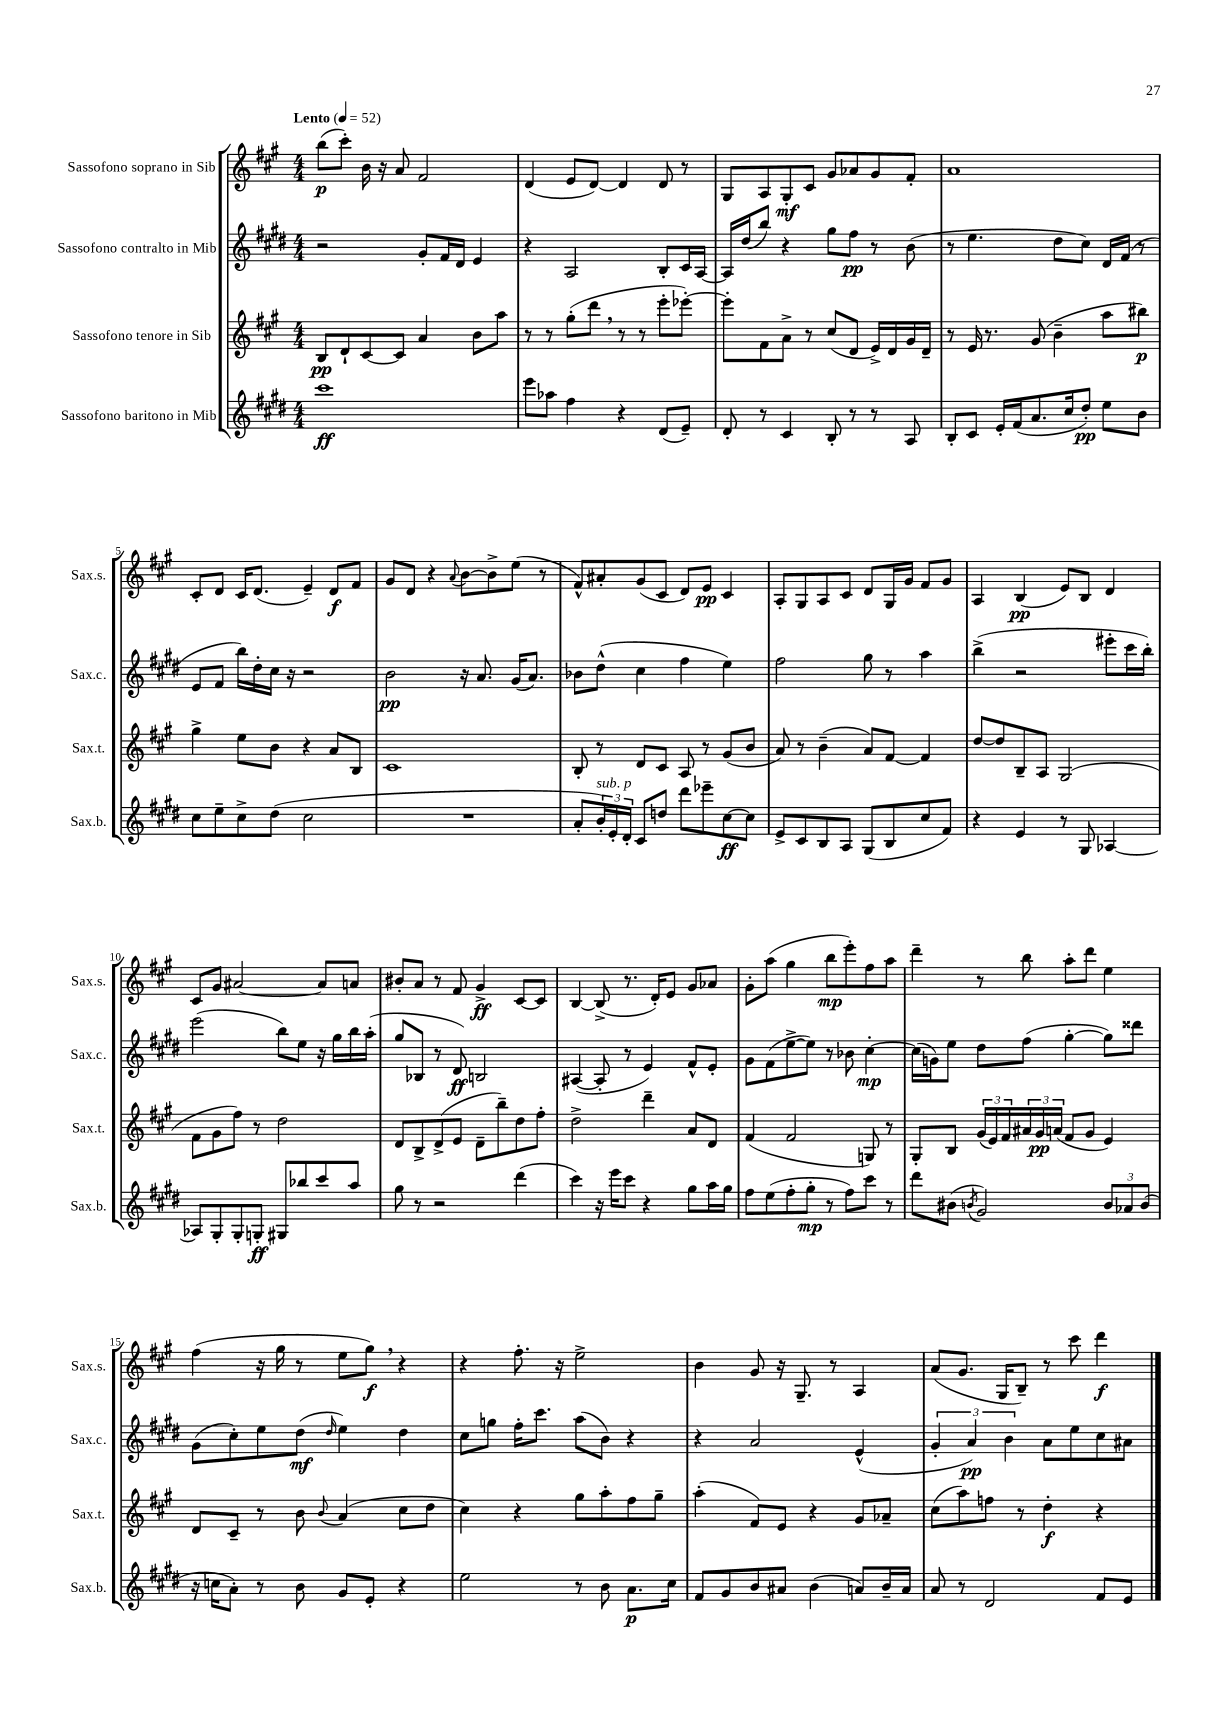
<<
\new StaffGroup <<
\new Staff = "s0" \with { instrumentName = "Sassofono soprano in Sib" shortInstrumentName = "Sax.s." } {
    \clef treble \key a \major \numericTimeSignature \time 4/4 \tempo "Lento" 4 = 52
    b''8\p( cis'''8-.) b'16 r16 a'8 fis'2 |
    d'4( e'8 d'8~) d'4 d'8 r8 |
    gis8 a8 gis8-.\mf cis'8 gis'8 aes'8 gis'8 fis'8-. |
    a'1 |
    cis'8-. d'8 cis'16 d'8.( e'4--) d'8\f fis'8 |
    gis'8 d'8 r4 \appoggiatura { a'8 } b'8~ b'8-> e''8( r8 |
    fis'8-^) ais'8-. gis'8( cis'8 d'8) e'8\pp cis'4 |
    a8-. gis8 a8 cis'8 d'8 gis16 gis'16 fis'8 gis'8 |
    a4 b4\pp( e'8) b8 d'4 |
    cis'8 gis'8 ais'2~ ais'8 a'8 |
    bis'8-. a'8 r8 fis'8 gis'4->\ff cis'8~ cis'8 |
    b4~ b8->( r8. d'16-.) e'8 gis'8 aes'8 |
    gis'8-. a''8( gis''4 b''8\mp e'''8-.) fis''8 a''8 |
    d'''4-- r8 b''8 a''8-. d'''8 e''4 |
    fis''4( r16 gis''16 r8 e''8 gis''8\f) \breathe r4 |
    r4 fis''8.-. r16 e''2-> |
    b'4 gis'8 r16 gis8.-- r8 a4 |
    a'8( gis'8. gis16 b8--) r8 cis'''8 d'''4\f \bar "|." |
}
\new Staff = "s1" \with { instrumentName = "Sassofono contralto in Mib" shortInstrumentName = "Sax.c." } {
    \clef treble \key e \major \numericTimeSignature \time 4/4
    r2 gis'8-. fis'16 dis'16 e'4 |
    r4 a2 b8-. cis'16 a16~ |
    a16 dis''16( b''8) r4 gis''8 fis''8\pp r8 b'8( |
    r8 e''4. dis''8 cis''8) dis'16 fis'16( r8 |
    e'8 fis'8 b''16) dis''16-. cis''16 r16 r2 |
    b'2\pp r16 a'8. gis'16( a'8.) |
    bes'8 dis''8-^( cis''4 fis''4 e''4) |
    fis''2 gis''8 r8 a''4 |
    b''4->( r2 eis'''8-. cis'''16 b''16-.) |
    e'''2( b''8) e''8 r16 gis''16 b''16 a''16-.( |
    gis''8 bes8 r8 dis'8\ff) b2 |
    ais4~( ais8-. r8 e'4) fis'8-^ e'8-. |
    gis'8 fis'8( e''8~-> e''8) r8 bes'8 cis''4~-.\mp |
    cis''16( g'16) e''8 dis''8 fis''8( gis''4~-. gis''8) disis'''8 |
    gis'8( cis''8-.) e''8 dis''8\mf( \grace { dis''16 } e''4) dis''4 |
    cis''8 g''8 fis''16-. cis'''8. a''8( b'8) r4 |
    r4 a'2 e'4-^( |
    \tuplet 3/2 { gis'4-. a'4\pp) b'4 } a'8 e''8 cis''8 ais'8 \bar "|." |
}
\new Staff = "s2" \with { instrumentName = "Sassofono tenore in Sib" shortInstrumentName = "Sax.t." } {
    \clef treble \key a \major \numericTimeSignature \time 4/4
    b8\pp d'8-! cis'8~ cis'8 a'4 b'8 a''8 |
    r8 r8 gis''8-.( d'''8 \breathe r8 r8 e'''8-. ees'''8~-.) |
    ees'''8-. fis'8 a'8-> r8 cis''8( d'8 e'16->) d'16 gis'16 d'16-- |
    r8 e'16 r8. gis'8( b'4-- a''8 bis''8\p) |
    gis''4-> e''8 b'8 r4 a'8 b8 |
    cis'1 |
    b8-. r8 d'8 cis'8 a8 r8 gis'8( b'8 |
    a'8) r8 b'4--( a'8) fis'8~ fis'4 |
    d''8~ d''8 b8-- a8 gis2( |
    fis'8 gis'8 fis''8) r8 d''2 |
    d'8 b8-> d'8->( e'8 d'8-- b''8--) d''8 fis''8-. |
    d''2-> d'''4-- a'8 d'8 |
    fis'4( fis'2 g8) r8 |
    gis8-. b8 \tuplet 3/2 { gis'16( e'16) fis'16 } \tuplet 3/2 { ais'16 gis'16\pp a'16( } fis'8 gis'8 e'4) |
    d'8 cis'8-- r8 b'8 \appoggiatura { b'8 } a'4( cis''8 d''8 |
    cis''4) r4 gis''8 a''8-. fis''8 gis''8-- |
    a''4-.( fis'8) e'8 r4 gis'8 aes'8-- |
    cis''8( a''8) f''8 r8 d''4-.\f r4 \bar "|." |
}
\new Staff = "s3" \with { instrumentName = "Sassofono baritono in Mib" shortInstrumentName = "Sax.b." } {
    \clef treble \key e \major \numericTimeSignature \time 4/4
    cis'''1\ff |
    e'''8 aes''8 fis''4 r4 dis'8( e'8--) |
    dis'8-. r8 cis'4 b8-. r8 r8 a8 |
    b8-. cis'8 e'16-. fis'16( a'8. cis''16 dis''8-.\pp) e''8 b'8 |
    cis''8 e''8-- cis''8-> dis''8( cis''2 |
    R1 |
    a'8-. \tuplet 3/2 { b'16-.^\markup { \italic "sub. p" }) e'16-. dis'16-. } cis'8 d''8 dis'''8 ees'''8-- cis''8~\ff cis''8 |
    e'8-> cis'8 b8 a8 gis8( b8 cis''8 fis'8) |
    r4 e'4 r8 gis8 aes4~ |
    aes8 gis8-. gis8-. g8-.\ff gis8 bes''8 cis'''8 a''8 |
    gis''8 r8 r2 dis'''4( |
    cis'''4) r16 e'''16 cis'''8 r4 gis''8 a''16 gis''16 |
    fis''8 e''8( fis''8-. gis''8-.\mp r8 fis''8) cis'''8 r8 |
    dis'''8 bis'8( \acciaccatura { b'8 } gis'2) \tuplet 3/2 { b'8 aes'8 b'8( } |
    r16 c''16 a'8-.) r8 b'8 gis'8 e'8-. r4 |
    e''2 r8 b'8 a'8.\p cis''16 |
    fis'8 gis'8 b'8 ais'8 b'4( a'8) b'16-- a'16 |
    a'8 r8 dis'2 fis'8 e'8 \bar "|." |
}
>>
>>
